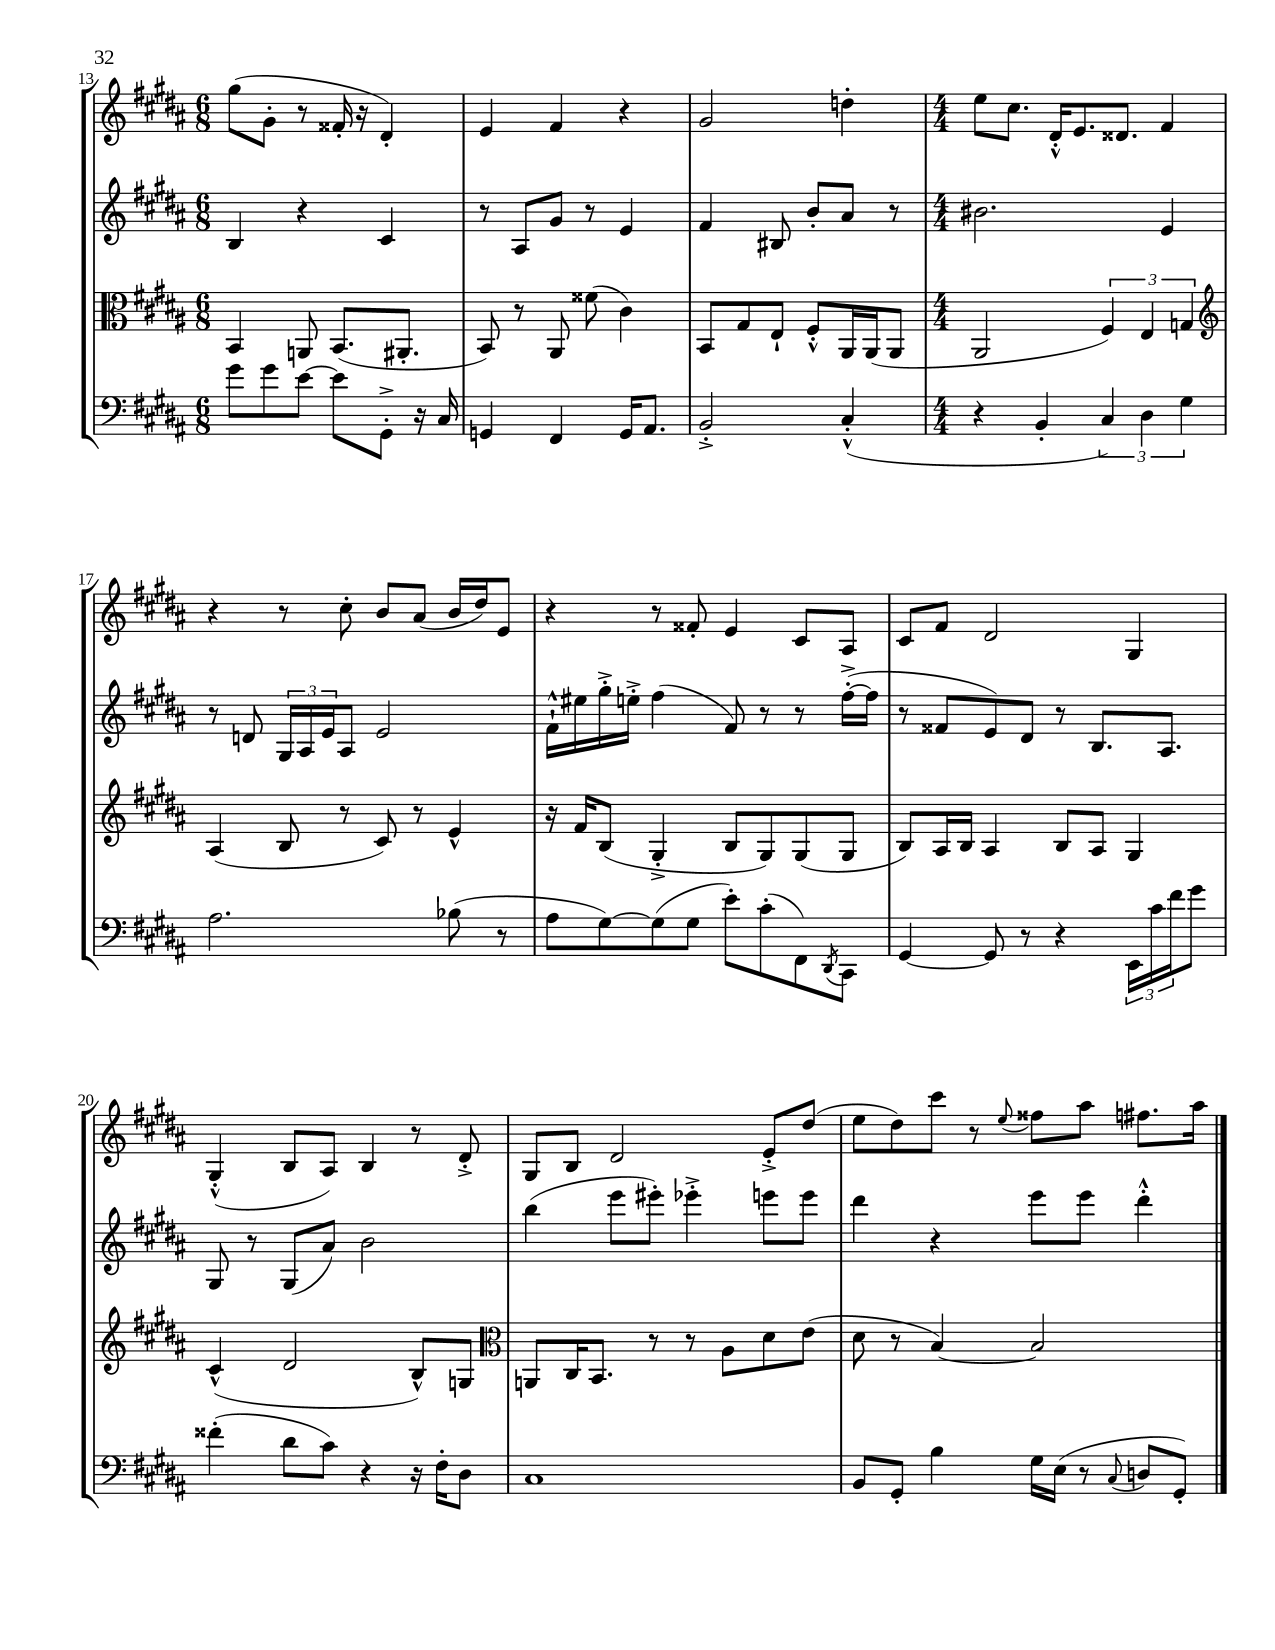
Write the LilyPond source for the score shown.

<<
\new StaffGroup <<
\new Staff = "s0" {
    \clef treble \key b \major \numericTimeSignature \time 6/8
    gis''8( gis'8-. r8 fisis'16-. r16 dis'4-.) |
    e'4 fis'4 r4 |
    gis'2 d''4-. |
    \numericTimeSignature \time 4/4 e''8 cis''8. dis'16-.-^ e'8. disis'8. fis'4 |
    r4 r8 cis''8-. b'8 ais'8( b'16 dis''16) e'8 |
    r4 r8 fisis'8-. e'4 cis'8 ais8 |
    cis'8 fis'8 dis'2 gis4 |
    gis4-.-^( b8 ais8) b4 r8 dis'8-.-> |
    gis8 b8 dis'2 e'8-.-> dis''8( |
    e''8 dis''8) cis'''8 r8 \appoggiatura { e''8 } fisis''8 ais''8 fis''8. ais''16 \bar "|." |
}
\new Staff = "s1" {
    \clef treble \key b \major \numericTimeSignature \time 6/8
    b4 r4 cis'4 |
    r8 ais8 gis'8 r8 e'4 |
    fis'4 bis8 b'8-. ais'8 r8 |
    \numericTimeSignature \time 4/4 bis'2. e'4 |
    r8 d'8 \tuplet 3/2 { gis16 ais16 e'16 } ais8 e'2 |
    fis'16-!-^ eis''16 gis''16-.-> e''16-.-> fis''4( fis'8) r8 r8 fis''16~-.->( fis''16 |
    r8 fisis'8 e'8) dis'8 r8 b8. ais8. |
    gis8 r8 gis8( ais'8) b'2 |
    b''4( e'''8 eis'''8-.) ees'''4-.-> e'''8 e'''8 |
    dis'''4 r4 e'''8 e'''8 dis'''4-.-^ \bar "|." |
}
\new Staff = "s2" {
    \clef alto \key b \major \numericTimeSignature \time 6/8
    b,4 a,8 b,8.( ais,8.-. |
    b,8) r8 ais,8 fisis'8( cis'4) |
    b,8 gis8 e8-! fis8-.-^ ais,16 ais,16( ais,8 |
    \numericTimeSignature \time 4/4 ais,2 \tuplet 3/2 { fis4) e4 g4 } |
    \clef treble ais4( b8 r8 cis'8) r8 e'4-^ |
    r16 fis'16 b8( gis4-.-> b8 gis8) gis8( gis8 |
    b8) ais16 b16 ais4 b8 ais8 gis4 |
    cis'4-^( dis'2 b8-^) g8 |
    \clef alto a,8 cis16 b,8. r8 r8 ais8 dis'8 e'8( |
    dis'8 r8 b4~) b2 \bar "|." |
}
\new Staff = "s3" {
    \clef bass \key b \major \numericTimeSignature \time 6/8
    gis'8 gis'8 e'8~ e'8 gis,8-.-> r16 cis16 |
    g,4 fis,4 g,16 ais,8. |
    b,2-.-> cis4-.-^( |
    \numericTimeSignature \time 4/4 r4 b,4-. \tuplet 3/2 { cis4) dis4 gis4 } |
    ais2. bes8( r8 |
    ais8 gis8~) gis8( gis8 e'8-.) cis'8-.( fis,8) \acciaccatura { dis,8 } cis,8 |
    gis,4~ gis,8 r8 r4 \tuplet 3/2 { e,16 cis'16 fis'16 } gis'8 |
    fisis'4-.( dis'8 cis'8) r4 r16 fis16-. dis8 |
    cis1 |
    b,8 gis,8-. b4 gis16 e16( r8 \appoggiatura { cis8 } d8 gis,8-.) \bar "|." |
}
>>
>>
\layout { \context { \Score currentBarNumber = #13 } }
